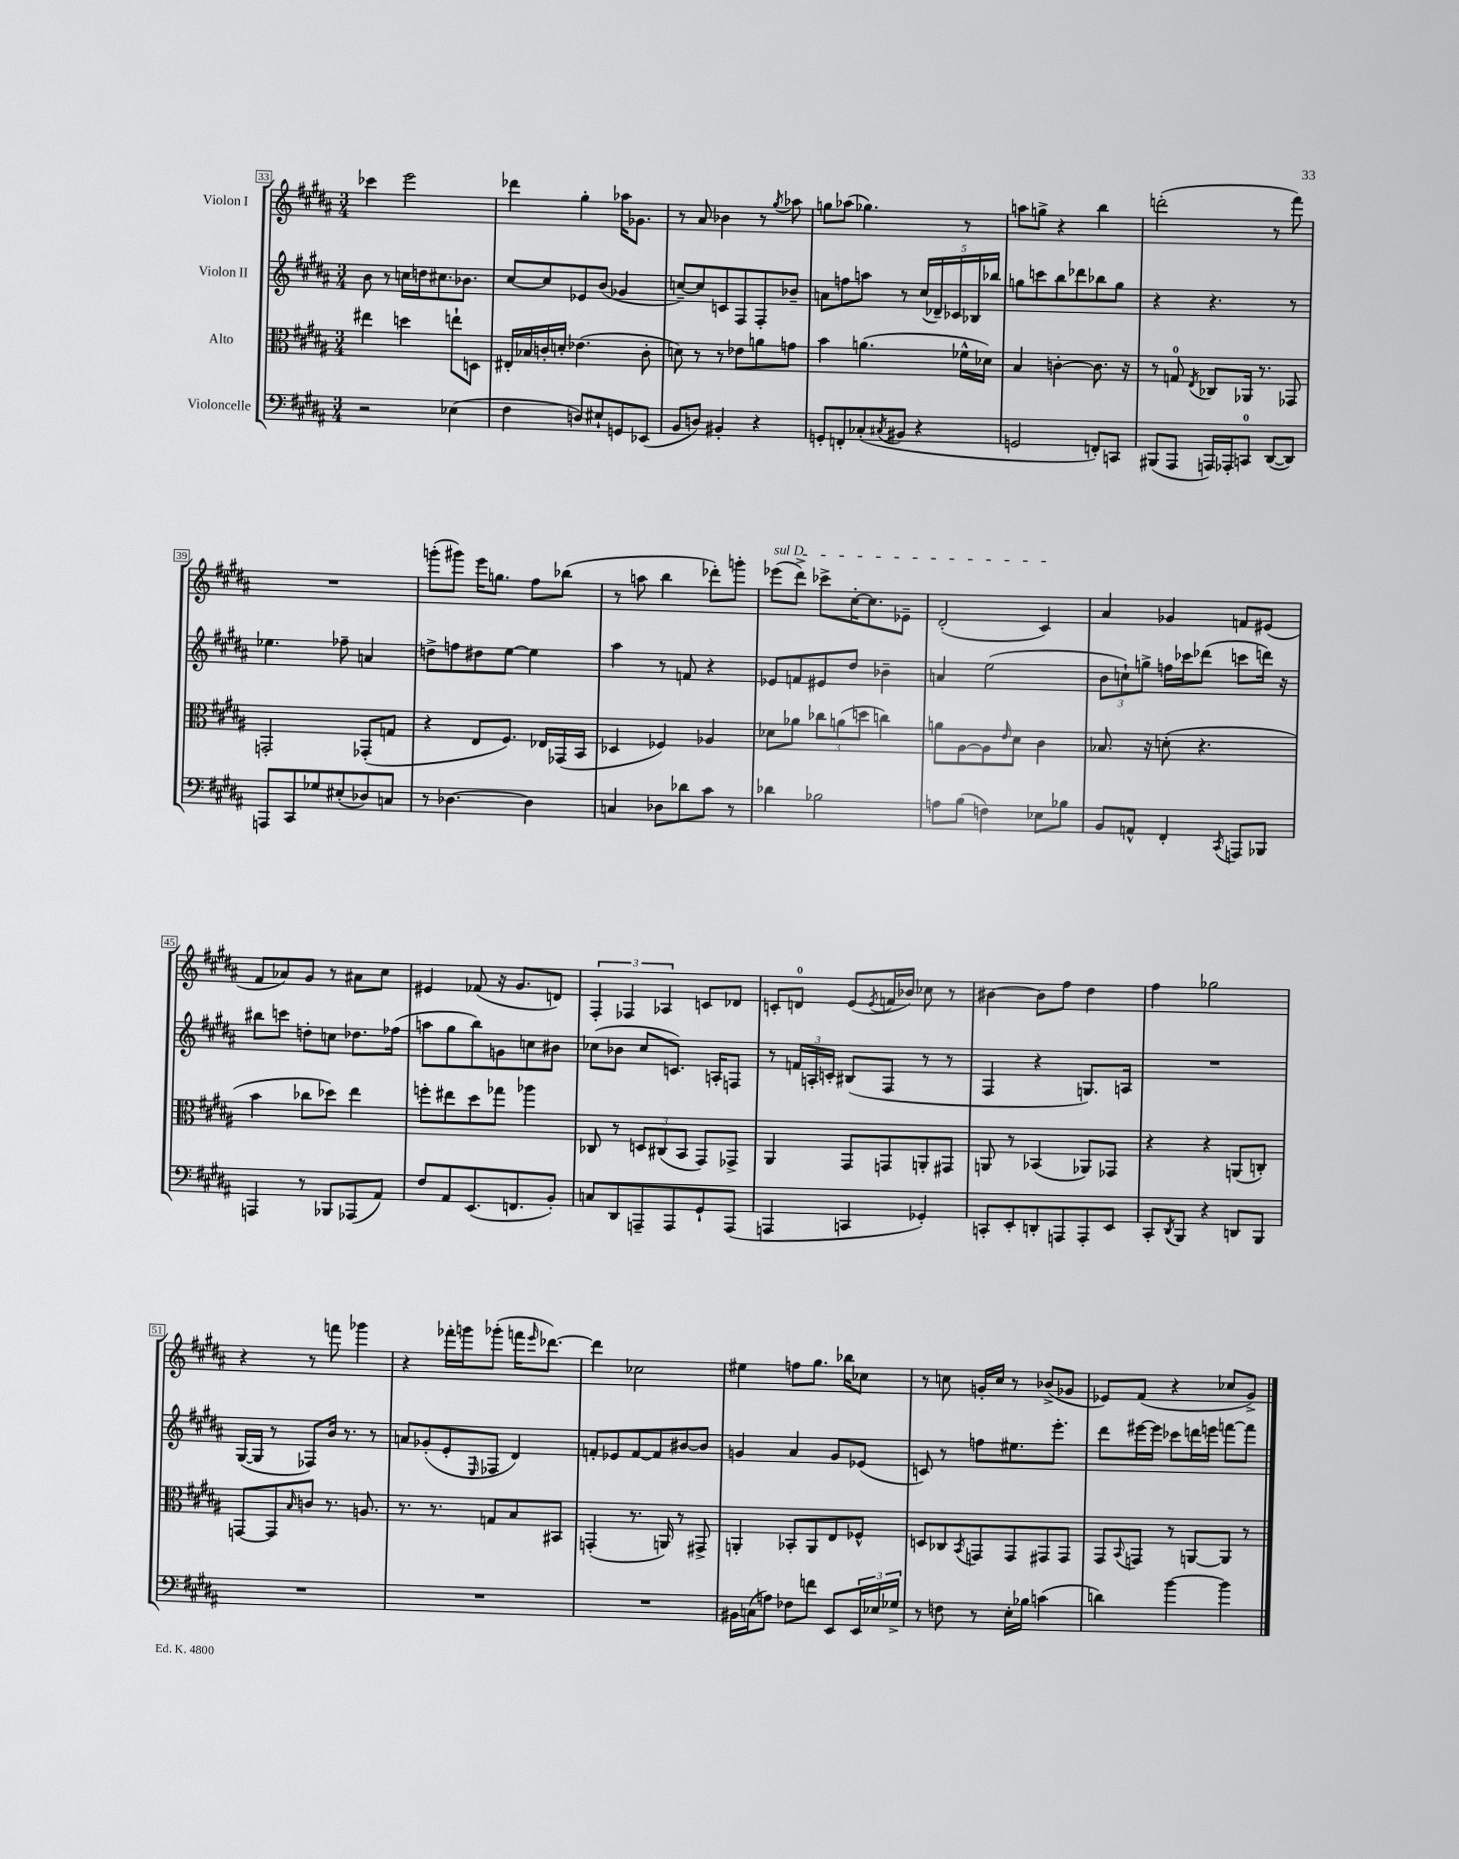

**kern	**kern	**kern	**kern
*staff4	*staff3	*staff2	*staff1
*clefF4	*clefC3	*clefG2	*clefG2
*k[f#c#g#d#a#]	*k[f#c#g#d#a#]	*k[f#c#g#d#a#]	*k[f#c#g#d#a#]
*M3/4	*M3/4	*M3/4	*M3/4
2r	4ee#	8b	4ccc-
.	.	8r	.
.	4dd	16cc	2eee
.	.	16dd	.
.	.	8.cc#	.
(4E-	8ee`	.	.
.	.	8.b-	.
.	8D	.	.
=	=	=	=
4F#	16E#'	[8cc#	4ddd-
.	16B-	.	.
.	16c'	8cc#]	.
.	16d'	.	.
8D)	(4.e-	8e-	4gg#'
8E#`	.	(8b	.
8GG	.	4g-	16aa-
.	.	.	8.g-
(8EE-	8c'	.	.
=	=	=	=
8BB	8d)	[8cc~)	8r
8D)	8r	8cc]	8a#
4BB#'	8r	8c	4b-
.	8e-	8F#	.
4r	8a	8F#'	8r
.	.	.	8qgg#
.	8g	8b-~	8aa-
=	=	=	=
8GG'	4b	8a	8gg
8FF'	.	8ff	(8aa-
(8C-'	(4.a	8aa	4.gg-)
8qC#	.	.	.
8BB#	.	8r	.
4r	.	(20cc#	.
.	.	20d-~)	.
.	.	20c-	.
.	16f-^^	.	8r
.	.	20B-	.
.	16d-)	.	.
.	.	20bb-	.
=	=	=	=
2GG	4B	8gg	8aa
.	.	8ccc	8gg^
.	[4c'	8bb	4r
.	.	8ddd-	.
8FF')	8.c]	8bb-	4bb
8CC	.	8gg	.
.	16r	.	.
=	=	=	=
(8BBB#	8r	4r	(2ddd'
8AAA#	8G	.	.
.	8qE	.	.
16AAA)	8C-	4.r	.
16AAA-'	.	.	.
8CC	16AA-	.	.
.	8.r	.	.
([8DD#	.	.	8r
8DD#])	8GG-	8r	8fff#)
=	=	=	=
8AAA	2GG'	4.ee-	2.r
8CC#	.	.	.
8G-	.	.	.
(8E#'	.	8ff-~	.
8D-)	(8GG-'	4a	.
8C	8G	.	.
=	=	=	=
8r	4r	8dd^	(8ggg'
[4.D-	.	8ff	8ggg#)
.	8E	8dd#	16eee
.	.	.	8.gg
.	8.F#)	[8ee	.
4D-]	.	4ee]	8ff#
.	16E-	.	.
.	(16GG-	.	(8bb-
.	16BB	.	.
=	=	=	=
4C	4D-	4aa#	8r
.	.	.	8aa
8D-	4F-)	8r	4bb
8d-	.	8f	.
8c#	4A-	4r	8ddd-')
8r	.	.	8ggg'
=	=	=	=
4d-	8d-	8e-	(8eee-
.	8a-	8f	8ddd#^)
2B-	12cc-	8e#	8ccc-^
.	(12a	.	.
.	.	8dd#	[16cc#'
.	12dd	.	.
.	.	.	8.cc#]
.	4cc)	4b-~	.
.	.	.	8e-~
=	=	=	=
8A	8a	4a	(2d#'
(8B	[8A#	.	.
4F)	8A#]	(2ee	.
.	16qqe	.	.
.	8d#	.	.
8E-	4c#	.	4c#)
8B-	.	.	.
=	=	=	=
8BB	8.B-	12b	4a#
.	.	12cc`)	.
8AA^^	.	.	.
.	.	12gg^	.
.	16r	.	.
4FF#'	(8d'	16ff	4g-
.	.	16ccc-	.
.	4.r	(8ddd-	.
8qCC#	.	.	.
8AAA	.	8ccc	8f
8BBB-	.	16ddd)	(8e#
.	.	16r	.
=	=	=	=
4AAA	4b	8bb#	8f#
.	.	8ccc	8a-)
8r	8cc-	8dd'	8g#
8BBB-	8dd-)	8cc	8r
(8AAA-	4ee	8.dd-	8a#
8AA#)	.	.	8cc#
.	.	(16ff-	.
=	=	=	=
8F#	8ff'	8aa	4e#
8AA#	8ee#	8gg#	.
(8.EE	8dd#	8bb)	(8f-
.	8gg-	8g	16r
8.FF	.	.	8.g#
.	4aa-	8cc	.
8BB')	.	8b#	8d)
=	=	=	=
8C	8C-	(8cc-	6F#'
8DD#	8r	8b-	.
.	.	.	6F-
8AAA~	12D	8cc-	.
.	(12C#	.	6A-
8AAA	.	8.c)	.
.	12BB	.	.
8GG#`	8GG#)	.	8c
.	.	16A'	.
(8AAA	8GG-^	8F	8d-
=	=	=	=
4AAA	4AA#	8r	8c'
.	.	24f	8d
.	.	24A'	.
.	.	24c'	.
4CC	8GG#	(8B#	(8e
.	.	.	8qe
.	8GG	8F#	16f
.	.	.	16b-)
4GG-')	8AA'	8r	8cc-
.	8GG#	8r	8r
=	=	=	=
8CC'	8AA	4F#	[4b#
8EE'	8r	.	.
8DD'	(4BB-	4r	8b#]
8AAA	.	.	8ff#
8AAA'	8AA-)	8.G)	4dd#
8EE	8GG-	.	.
.	.	16A	.
=	=	=	=
8CC#'	4r	2.r	4ff#
8qDD#	.	.	.
8BBB	.	.	.
4r	4r	.	2gg-
8DD	(8AA	.	.
8BBB	8C')	.	.
=	=	=	=
2.r	[8GG	([16G#	4r
.	.	16G#]	.
.	8GG]	8r	.
.	16qqB	.	.
.	8c	8F-)	8r
.	8.r	16b	8fff
.	.	8.r	.
.	.	.	4ggg-
.	8.A	.	.
.	.	8r	.
=	=	=	=
2.r	8.r	8a	4r
.	.	(8g-'	.
.	8.r	.	.
.	.	8e'	16fff-'
.	.	.	16ggg
.	.	16qqE	.
.	8G	8F-	(8ggg-'
.	8B	4d#)	16fff
.	.	.	16qqeee
.	.	.	[8.ddd-)
.	8BB#	.	.
=	=	=	=
2.r	(4GG'	8f'	4ddd-]
.	.	8e-	.
.	8.r	[8f	2cc-
.	.	8f]	.
.	16AA)	.	.
.	8r	[8b#	.
.	8GG#^	8b#]	.
=	=	=	=
16BB#	4AA'	4g	4ee#
(16C	.	.	.
8A)	.	.	.
8F-	8BB-'	4a#	8ff
8f	8AA	.	8.gg#
8EE	8E	8g	.
.	.	.	16bb-
24EE	8F-^^	(8e-	8cc-
24E-	.	.	.
24G-^	.	.	.
=	=	=	=
8r	8D	8c)	8r
8F	8C-	8r	8cc
.	8qBB	.	.
8r	8GG	8ff	16g'
.	.	.	16cc
16E'	8GG	8.ee#	8r
16B-	.	.	.
(4c	8GG#	.	(8b-^
.	.	8.eee'	.
.	8GG#	.	8g-
=	=	=	=
4d)	8GG#	8ddd#	8e-)
.	8qqBB	.	.
.	8GG	[16eee#	(8f#
.	.	16eee#]	.
[4b	8r	8ccc-	4r
.	[8AA	16ddd	.
.	.	16eee	.
4b]	8AA]	[8fff	8cc-
.	8r	8fff]	8g#^)
==	==	==	==
*-	*-	*-	*-
